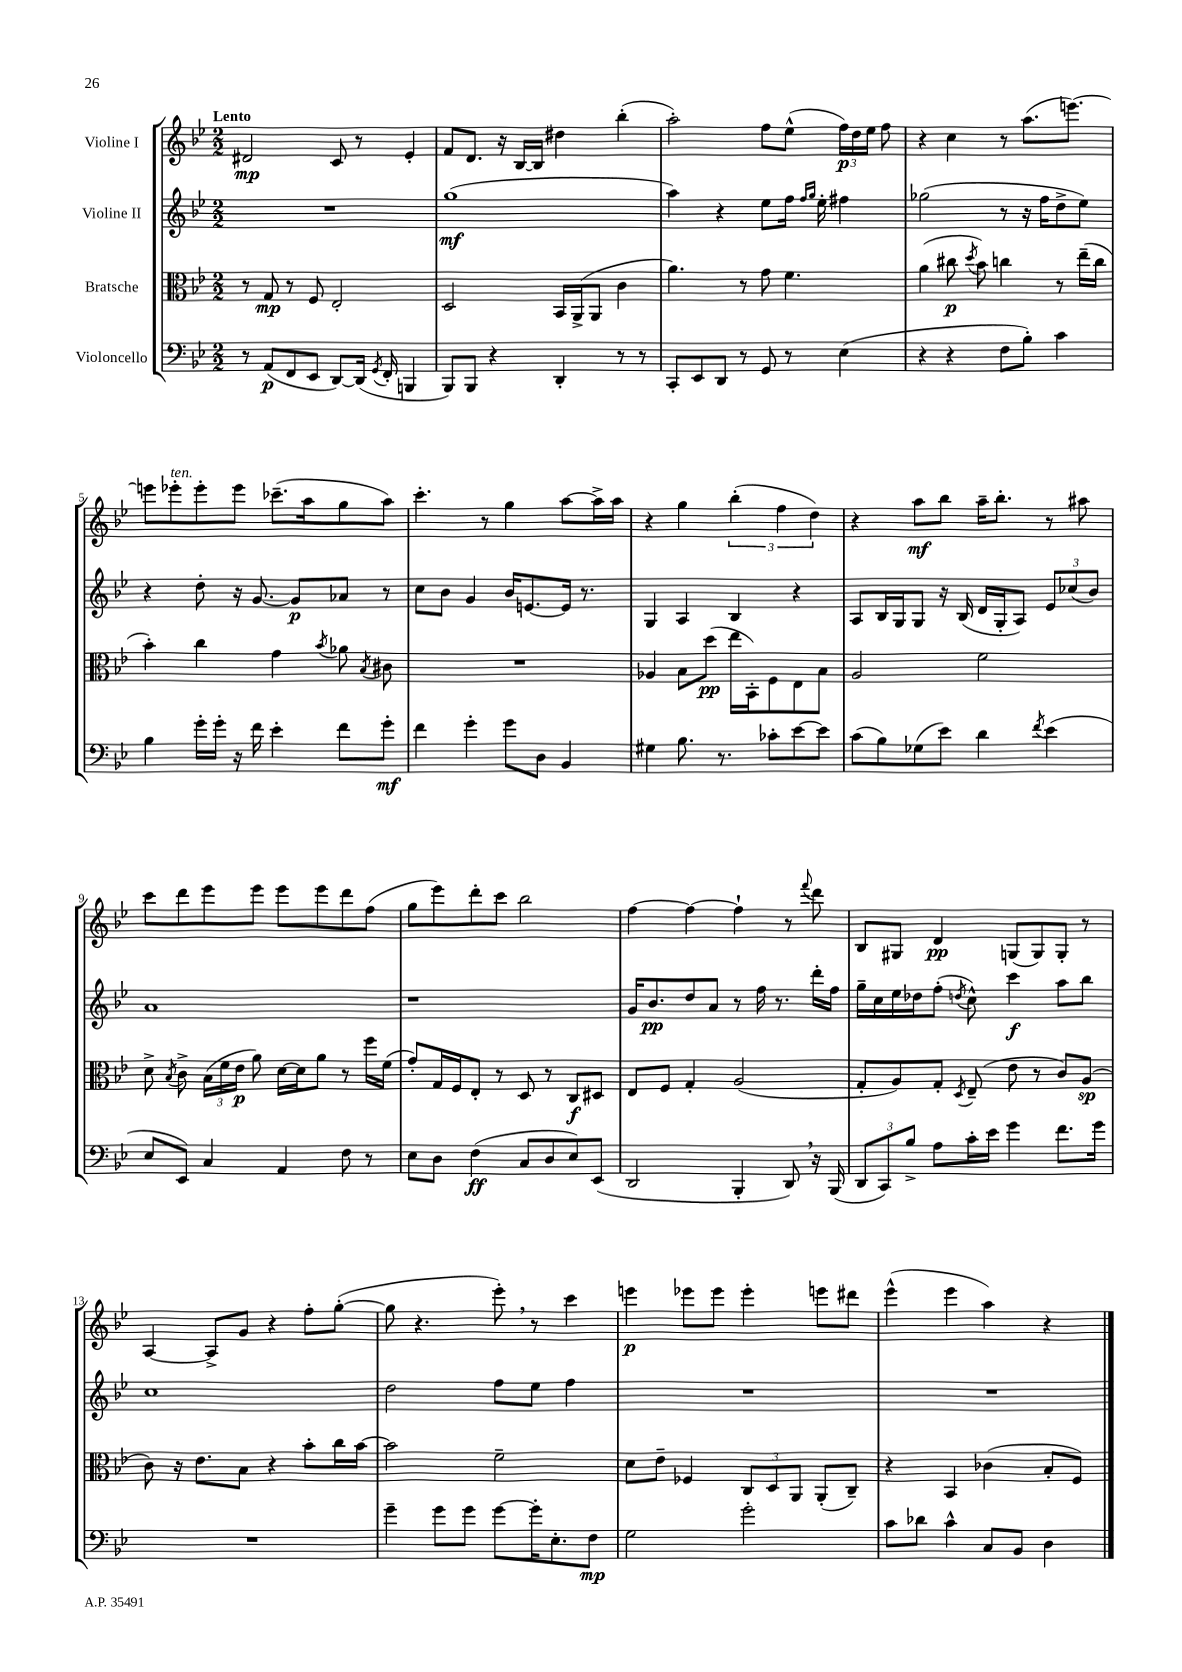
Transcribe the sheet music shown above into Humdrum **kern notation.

**kern	**dynam	**kern	**dynam	**kern	**dynam	**kern	**dynam
*part4	*part4	*part3	*part3	*part2	*part2	*part1	*part1
*staff4	*staff4	*staff3	*staff3	*staff2	*staff2	*staff1	*staff1
*I"Violoncello	*	*I"Bratsche	*	*I"Violine II	*	*I"Violine I	*
*clefF4	*	*clefC3	*	*clefG2	*	*clefG2	*
*k[b-e-]	*	*k[b-e-]	*	*k[b-e-]	*	*k[b-e-]	*
*M2/2	*	*M2/2	*	*M2/2	*	*M2/2	*
=1	=1	=1	=1	=1	=1	=1	=1
!	!	!	!	!	!	!LO:TX:a:B:t=Lento	!
8r	.	8r	.	1r	.	2d#X/	mp
(8AA/L	p	8G/	mp	.	.	.	.
8FF/	.	8r	.	.	.	.	.
8EE-/J	.	8F/	.	.	.	.	.
[8DD/L)	.	2E-'/	.	.	.	8c/	.
(16DD/Jk]	.	.	.	.	.	8r	.
8qGG/	.	.	.	.	.	.	.
16FF'/	.	.	.	.	.	.	.
4BBBn/	.	.	.	.	.	4e-'/	.
=2	=2	=2	=2	=2	=2	=2	=2
8BBB-/L)	.	2D/	.	(1gg	mf	8f/L	.
8BBB-/J	.	.	.	.	.	8.d/J	.
4r	.	.	.	.	.	.	.
.	.	.	.	.	.	16r	.
.	.	.	.	.	.	[16B-/LL	.
.	.	.	.	.	.	16B-/JJ]	.
4DD'/	.	16BB-/LL	.	.	.	4dd#X\	.
.	.	(16AA^/J	.	.	.	.	.
.	.	8AA/J	.	.	.	.	.
8r	.	4c\	.	.	.	(4bb-'\	.
8r	.	.	.	.	.	.	.
=3	=3	=3	=3	=3	=3	=3	=3
8CC'/L	.	4.a\)	.	4aa\)	.	2aa'\)	.
8EE-/	.	.	.	.	.	.	.
8DD/J	.	.	.	4r	.	.	.
8r	.	8r	.	.	.	.	.
8GG/	.	8g\	.	8ee-\L	.	8ff\L	.
8r	.	4.f\	.	16ff\Jk	.	(8ee-^^\J	.
.	.	.	.	16qqff/LL	.	.	.
.	.	.	.	16qqgg/JJ	.	.	.
.	.	.	.	16ee-'\	.	.	.
(4E-\	.	.	.	4ff#X\	.	24ff\LL)	p
.	.	.	.	.	.	24dd\	.
.	.	.	.	.	.	24ee-\JJ	.
.	.	.	.	.	.	8ff\	.
=4	=4	=4	=4	=4	=4	=4	=4
4r	.	(4a\	.	(2gg-X\	.	4r	.
4r	.	8cc#X\	p	.	.	4cc\	.
.	.	8qdd/	.	.	.	.	.
.	.	8b-\)	.	.	.	.	.
8F\L	.	4ccn\	.	8r	.	8r	.
8B-'\J)	.	.	.	16r	.	(8.aa\L	.
.	.	.	.	16ff\KL	.	.	.
4c\	.	8r	.	8dd^\	.	.	.
.	.	.	.	.	.	[8.eeen\J)	.
.	.	(16ee-~\LL	.	8ee-\J)	.	.	.
.	.	16cc\JJ	.	.	.	.	.
!!LO:LB:g=z
=5	=5	=5	=5	=5	=5	=5	=5
4B-\	.	4b-'\)	.	4r	.	8eeen\L]	.
!	!	!	!	!	!	!LO:TX:a:i:t=ten.	!
.	.	.	.	.	.	8eee-X'\	.
16g'\LL	.	4cc\	.	8dd'\	.	8eee-'\	.
16g'\JJ	.	.	.	.	.	.	.
16r	.	.	.	16r	.	8eee-\J	.
16f\	.	.	.	[8.g/	.	.	.
4e-'\	.	4g\	.	.	.	(8.ccc-X~\L	.
.	.	.	.	8g/L]	p	.	.
.	.	.	.	.	.	16aa\k	.
.	.	8qb-/	.	.	.	.	.
8f\L	.	8a-X\	.	8a-X/J	.	8gg\	.
.	.	8qB-/	.	.	.	.	.
8g'\J	mf	8c#X\	.	8r	.	8aa\J)	.
=6	=6	=6	=6	=6	=6	=6	=6
4f\	.	1r	.	8cc\L	.	4.ccc'\	.
.	.	.	.	8b-\J	.	.	.
4g'\	.	.	.	4g/	.	.	.
.	.	.	.	.	.	8r	.
8g\L	.	.	.	16b-/KL	.	4gg\	.
.	.	.	.	[8.en/	.	.	.
8D\J	.	.	.	.	.	.	.
4BB-/	.	.	.	16e/Jk]	.	[8aa\L	.
.	.	.	.	8.r	.	.	.
.	.	.	.	.	.	16aa^\L]	.
.	.	.	.	.	.	16aa\JJ	.
=7	=7	=7	=7	=7	=7	=7	=7
4G#X\	.	4A-X/	.	4G/	.	4r	.
8.B-\	.	8B-\L	.	4A/	.	4gg\	.
.	.	(8dd\J	pp	.	.	.	.
8.r	.	.	.	.	.	.	.
.	.	16ee-\LL	.	4B-/	.	(6bb-'\	.
.	.	16BB-'\J)	.	.	.	.	.
8c-X'\L	.	8F\	.	.	.	.	.
.	.	.	.	.	.	6ff\	.
[8e-\	.	8E-\	.	4r	.	.	.
.	.	.	.	.	.	6dd\)	.
8e-\J]	.	8B-\J	.	.	.	.	.
=8	=8	=8	=8	=8	=8	=8	=8
(8c\L	.	2A/	.	8A/L	.	4r	.
8B-\)	.	.	.	16B-/L	.	.	.
.	.	.	.	16G/J	.	.	.
(8G-X\	.	.	.	8G/J	.	8aa\L	mf
8e-\J)	.	.	.	16r	.	8bb-\J	.
.	.	.	.	(16B-/	.	.	.
4d\	.	2f\	.	16d/LL	.	16aa~\KL	.
.	.	.	.	16G'/J	.	8.bb-'\J	.
.	.	.	.	8A/J)	.	.	.
8qf/	.	.	.	.	.	.	.
(4e-\	.	.	.	12e-/L	.	8r	.
.	.	.	.	(12cc-X/	.	.	.
.	.	.	.	.	.	8aa#X\	.
.	.	.	.	12b-/J)	.	.	.
!!LO:LB:g=z
=9	=9	=9	=9	=9	=9	=9	=9
8E-/L	.	8d^\	.	1a	.	8ccc\L	.
.	.	8qB-/	.	.	.	.	.
8EE-/J)	.	8c^\	.	.	.	8ddd\	.
4C/	.	(24B-\LL	.	.	.	8eee-\	.
.	.	24f\	.	.	.	.	.
.	.	24e-\JJ	p	.	.	.	.
.	.	8a\)	.	.	.	8eee-\J	.
4AA/	.	[16d\LL	.	.	.	8eee-\L	.
.	.	16d\J]	.	.	.	.	.
.	.	8a\J	.	.	.	8eee-\	.
8F\	.	8r	.	.	.	8ddd\	.
8r	.	16ff\LL	.	.	.	(8ff\J	.
.	.	(16f\JJ	.	.	.	.	.
=10	=10	=10	=10	=10	=10	=10	=10
8E-\L	.	8g'/L)	.	1r	.	8gg\L	.
8D\J	.	16G/L	.	.	.	8eee-\)	.
.	.	16F/J	.	.	.	.	.
(4F\	ff	8E-'/J	.	.	.	8ddd'\	.
.	.	8r	.	.	.	8ccc\J	.
8C/L	.	8D/	.	.	.	2bb-\	.
8D/	.	8r	.	.	.	.	.
8E-/)	.	8C/L	f	.	.	.	.
(8EE-/J	.	8D#X/J	.	.	.	.	.
=11	=11	=11	=11	=11	=11	=11	=11
2DD/	.	8E-/L	.	16g/KL	.	[4ff\	.
.	.	.	.	8.b-/	pp	.	.
.	.	8F/J	.	.	.	.	.
.	.	4G'/	.	8dd/	.	4ff\_	.
.	.	.	.	8a/J	.	.	.
4BBB-'/	.	(2A/	.	8r	.	4ff`\]	.
.	.	.	.	16ff\	.	.	.
.	.	.	.	8.r	.	.	.
8DD,/)	.	.	.	.	.	8r	.
.	.	.	.	.	.	8qqfff/	.
16r	.	.	.	16ddd'\LL	.	8ddd\	.
(16BBB-/	.	.	.	16ff\JJ	.	.	.
=12	=12	=12	=12	=12	=12	=12	=12
12DD/L	.	8G'/L	.	16gg~\LL	.	8B-/L	.
.	.	.	.	16cc\	.	.	.
12CC/)	.	.	.	.	.	.	.
.	.	8A/)	.	16ee-\	.	8G#X/J	.
12B-^/J	.	.	.	.	.	.	.
.	.	.	.	16dd-X\J	.	.	.
8A\L	.	8G'/J	.	(8ff'\J	.	4d/	pp
.	.	8qD/	.	8qddn/	.	.	.
16c'\L	.	(8E-~/	.	8cc^^\)	.	.	.
16e-\JJ	.	.	.	.	.	.	.
4g\	.	8e-\	.	4ccc\	f	(8Gn/L	.
.	.	8r	.	.	.	8G/)	.
8.f\L	.	8c/L)	.	8aa\L	.	8G'/J	.
.	.	(8A/J	sp	8bb-\J	.	8r	.
16g\Jk	.	.	.	.	.	.	.
!!LO:LB:g=z
=13	=13	=13	=13	=13	=13	=13	=13
1r	.	8c\)	.	1cc	.	[4A/	.
.	.	16r	.	.	.	.	.
.	.	8.e-\L	.	.	.	.	.
.	.	.	.	.	.	8A^/L]	.
.	.	8B-\J	.	.	.	8g/J	.
.	.	4r	.	.	.	4r	.
.	.	8b-'\L	.	.	.	8ff'\L	.
.	.	16cc\L	.	.	.	([8gg'\J	.
.	.	[16b-\JJ	.	.	.	.	.
=14	=14	=14	=14	=14	=14	=14	=14
4g~\	.	2b-\]	.	2dd\	.	8gg\]	.
.	.	.	.	.	.	4.r	.
8g\L	.	.	.	.	.	.	.
8g\J	.	.	.	.	.	.	.
[8g\L	.	2f~\	.	8ff\L	.	8eee-',\)	.
16g'\K]	.	.	.	8ee-\J	.	8r	.
8.E-'\	.	.	.	.	.	.	.
.	.	.	.	4ff\	.	4ccc\	.
8F\J	mp	.	.	.	.	.	.
=15	=15	=15	=15	=15	=15	=15	=15
2G\	.	8d\L	.	1r	.	4eeen\	p
.	.	8e-~\J	.	.	.	.	.
.	.	4F-X/	.	.	.	8eee-X\L	.
.	.	.	.	.	.	8eee-\J	.
2g'\	.	12C/L	.	.	.	4eee-'\	.
.	.	12D/	.	.	.	.	.
.	.	12AA/J	.	.	.	.	.
.	.	(8AA'/L	.	.	.	8eeen\L	.
.	.	8C~/J)	.	.	.	8ddd#X\J	.
=16	=16	=16	=16	=16	=16	=16	=16
8c\L	.	4r	.	1r	.	(4eee-^^\	.
8d-X\J	.	.	.	.	.	.	.
4c^^\	.	4BB-/	.	.	.	4eee-\	.
8C/L	.	(4c-X\	.	.	.	4aa\)	.
8BB-/J	.	.	.	.	.	.	.
4D\	.	8B-'/L	.	.	.	4r	.
.	.	8F/J)	.	.	.	.	.
==	==	==	==	==	==	==	==
*-	*-	*-	*-	*-	*-	*-	*-
